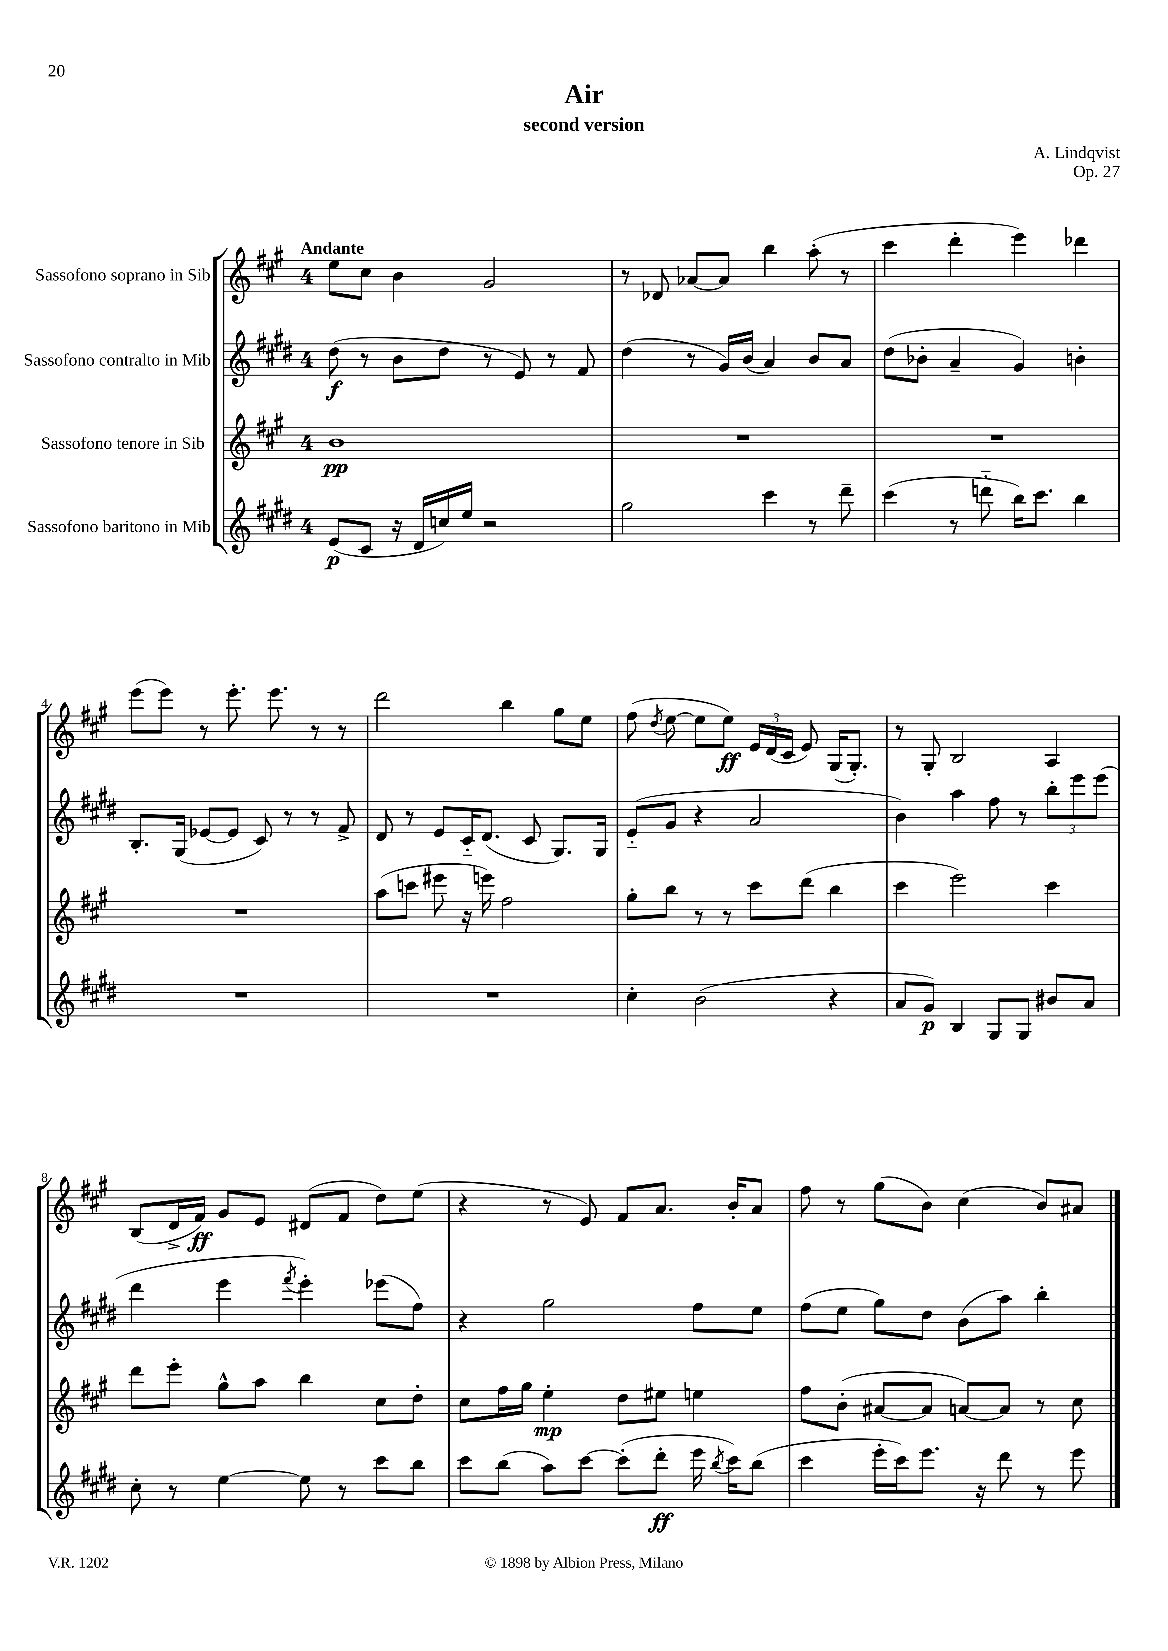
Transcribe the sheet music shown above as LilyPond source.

\header { title = "Air" composer = "A. Lindqvist" subtitle = "second version" opus = "Op. 27" }
<<
\new StaffGroup <<
\new Staff = "s0" \with { instrumentName = "Sassofono soprano in Sib" } {
    \clef treble \key a \major \once \override Staff.TimeSignature.style = #'single-digit \time 4/4 \tempo "Andante"
    \autoBeamOff e''8[ cis''8] b'4 gis'2 |
    r8 des'8 aes'8[~ aes'8] b''4 a''8-.( r8 |
    cis'''4 d'''4-. e'''4) des'''4 |
    e'''8[( e'''8]) r8 e'''8.-. e'''8. r8 r8 |
    d'''2 b''4 gis''8[ e''8] |
    fis''8( \acciaccatura { d''8 } e''8~ e''8[ e''8]\ff) \tuplet 3/2 { e'16[ d'16( cis'16] } e'8) gis16[( gis8.]-.) |
    r8 gis8-. b2 a4 |
    b8[( d'16-> fis'16]\ff) gis'8[ e'8] dis'8[( fis'8] d''8[) e''8]( |
    r4 r8 e'8) fis'8[ a'8.] b'16[-. a'8] |
    fis''8 r8 gis''8[( b'8]) cis''4( b'8[) ais'8] \bar "|." |
}
\new Staff = "s1" \with { instrumentName = "Sassofono contralto in Mib" } {
    \clef treble \key e \major \once \override Staff.TimeSignature.style = #'single-digit \time 4/4
    \autoBeamOff dis''8\f( r8 b'8[ dis''8] r8 e'8) r8 fis'8 |
    dis''4( r8 gis'16[) b'16]( a'4) b'8[ a'8] |
    dis''8[( bes'8]-. a'4-- gis'4) b'4-. |
    b8.[-. gis16]( ees'8[~ ees'8] cis'8) r8 r8 fis'8-> |
    dis'8 r8 e'8[ cis'16-_ dis'8.]( cis'8 gis8.[) gis16] |
    e'8[-_( gis'8] r4 a'2 |
    b'4) a''4 fis''8 r8 \tuplet 3/2 { b''8[-. e'''8 e'''8]( } |
    dis'''4 e'''4 \acciaccatura { fis'''8 } e'''4-.) ees'''8[( fis''8]) |
    r4 gis''2 fis''8[ e''8] |
    fis''8[( e''8] gis''8[) dis''8] b'8[( a''8]) b''4-. \bar "|." |
}
\new Staff = "s2" \with { instrumentName = "Sassofono tenore in Sib" } {
    \clef treble \key a \major \once \override Staff.TimeSignature.style = #'single-digit \time 4/4
    \autoBeamOff b'1\pp |
    R1 |
    R1 |
    R1 |
    a''8[( c'''8] eis'''8 r16 e'''16) fis''2 |
    gis''8[-. b''8] r8 r8 cis'''8[ d'''8]( b''4 |
    cis'''4 e'''2) cis'''4 |
    d'''8[ e'''8]-. gis''8[-^ a''8] b''4 cis''8[ d''8]-. |
    cis''8[ fis''16 gis''16] e''4-.\mp d''8[ eis''8] e''4 |
    fis''8[ b'8]-.( ais'8[~ ais'8] a'8[~) a'8] r8 cis''8 \bar "|." |
}
\new Staff = "s3" \with { instrumentName = "Sassofono baritono in Mib" } {
    \clef treble \key e \major \once \override Staff.TimeSignature.style = #'single-digit \time 4/4
    \autoBeamOff e'8[\p( cis'8] r16 dis'16[ c''16) e''16] r2 |
    gis''2 cis'''4 r8 dis'''8-- |
    cis'''4( r8 d'''8-_ b''16[) cis'''8.] b''4 |
    R1 |
    R1 |
    cis''4-. b'2( r4 |
    a'8[ gis'8]\p) b4 gis8[ gis8] bis'8[ a'8] |
    cis''8-. r8 e''4~ e''8 r8 cis'''8[ b''8] |
    cis'''8[ b''8]( a''8[) cis'''8]~ cis'''8[-.( dis'''8]-.\ff e'''16 \acciaccatura { b''8 } cis'''16[) b''8]( |
    cis'''4 e'''16[-. cis'''16) e'''8.] r16 dis'''8 r8 e'''8 \bar "|." |
}
>>
>>
